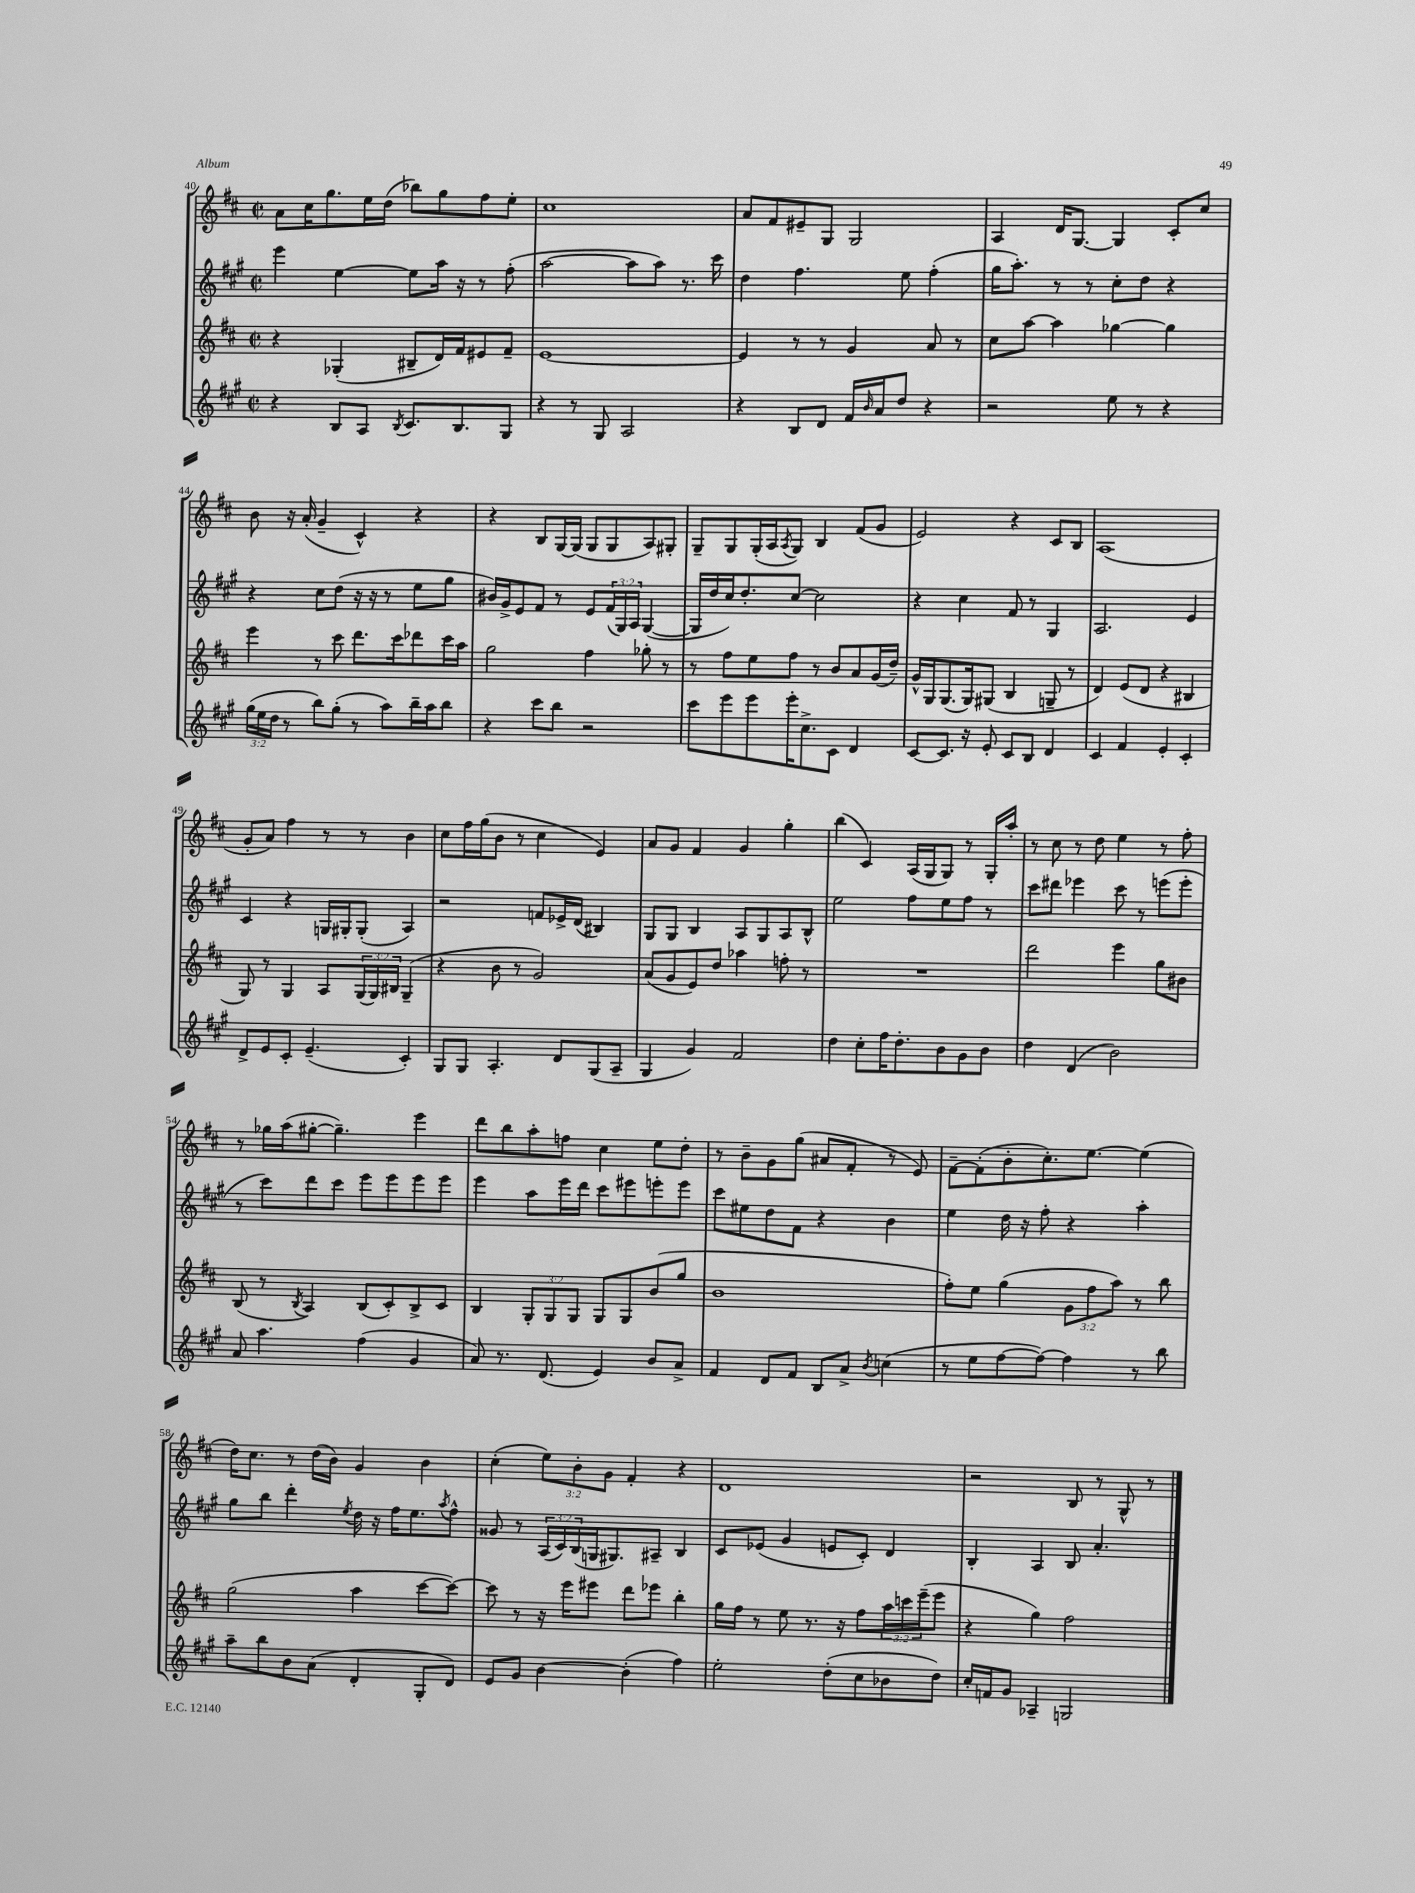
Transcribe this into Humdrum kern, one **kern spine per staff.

**kern	**kern	**kern	**kern
*staff4	*staff3	*staff2	*staff1
*clefG2	*clefG2	*clefG2	*clefG2
*k[f#c#g#]	*k[f#c#]	*k[f#c#g#]	*k[f#c#]
*M2/2	*M2/2	*M2/2	*M2/2
*met(c|)	*met(c|)	*met(c|)	*met(c|)
4r	4r	4eee\	8a\L
.	.	.	16cc#\K
.	.	.	8.gg\
8B/L	(4G-'/	[4ee\	.
8A/J	.	.	16ee\L
.	.	.	(16dd\JJ
8qB/	.	.	.
8.c#/L	8B#~/L	8ee\]L	8bb-\L)
.	16d/L)	16aa\Jk	8gg\
8.B/	16f#/J	16r	.
.	8e#/	8r	8ff#\
8G#/J	8f#~/J	(8ff#'\	8ee'\J
=	=	=	=
4r	[1e	[2aa\	1cc#
8r	.	.	.
8G#/	.	.	.
2A/	.	8aa\]L	.
.	.	8aa\J)	.
.	.	8.r	.
.	.	16ccc#\	.
=	=	=	=
4r	4e/]	4dd\	8a/L
.	.	.	8f#/
8B/L	8r	4.ff#\	8e#~/
8d/J	8r	.	8G/J
16f#/LL	4g/	.	2G/
16qqb/	.	.	.
16a/J	.	.	.
8dd/J	.	8ee\	.
4r	8a/	(4ff#'\	.
.	8r	.	.
=	=	=	=
2r	8cc#\L	16gg#\LK	4A/
.	.	8.aa'\J)	.
.	[8aa\J	.	.
.	4aa\]	8r	16d/LK
.	.	.	[8.G/J
.	.	8r	.
8ee\	[4gg-\	8cc#'\L	4G/]
8r	.	8dd\J	.
4r	4gg-\]	4r	8c#'/L
.	.	.	8cc#/J
=	=	=	=
(24gg#\LL	4eee\	4r	8b\
24ee\	.	.	.
24dd\JJ	.	.	.
8r	.	.	16r
.	.	.	(16a'/
8bb\L)	8r	8cc#\L	4g~/
(8gg#'\J	8ccc#\	(8dd\J	.
8r	8.ddd\L	16r	4c#^^/)
.	.	16r	.
8aa\L)	.	8r	.
.	16ccc#\k	.	.
16bb~\L	8ddd-\	8ee\L	4r
16aa\J	.	.	.
8bb\J	16ccc#\L	8gg#\J	.
.	16aa\JJ	.	.
=	=	=	=
4r	2gg\	16b#/LL)	4r
.	.	16g#^/J	.
.	.	8e/	.
8ccc#\L	.	8f#/J	8B/L
8bb\J	.	8r	[16G/L
.	.	.	(16G/]JJ
2r	4ff#\	8e/L	8G/L
.	.	(24f#/L	8G/
.	.	24G#/)	.
.	.	24A/JJ	.
.	8gg-'\	([4G#/	8A/)
.	8r	.	8G#'/J
=	=	=	=
8ccc#\L	8r	16G#/]LL	8G~/L
.	.	16dd/	.
8eee\	8ff#\L	16cc#/J)	8G/
.	.	8.dd'/	.
8eee\	8ee\	.	(16G'/L
.	.	.	16A/J
.	.	.	8qA/
16eee'\K	8ff#\J	[8cc#/J	8G/J)
8.cc#^\	.	.	.
.	8r	2cc#\]	4B/
8c#\J	8b/L	.	.
4d/	8a/	.	(8f#/L
.	(16g/L	.	8g/J
.	16dd~/JJ)	.	.
=	=	=	=
[8c#/L	16g^^/LL	4r	2e/)
.	16G/J	.	.
8.c#/]J	(8.G/	.	.
.	.	4cc#\	.
16r	16G/k)	.	.
8e'/	(8G#/J	.	.
8c#/L	4B/	8f#/	4r
8B/J	.	8r	.
4d/	8G~/	4G#/	8c#/L
.	8r	.	8B/J
=	=	=	=
4c#/	4d/)	2.A/	(1A
4f#/	(8e/L	.	.
.	8d/J	.	.
4e'/	4r	.	.
4c#'/	4B#/	4e/	.
=	=	=	=
8d^/L	8G/)	4c#/	8g'/L
8e/	8r	.	8a/J)
8c#'/J	4G/	4r	4ff#\
(4.e~/	.	.	.
.	8A/L	16G/LL	8r
.	.	16G#'/J	.
.	(24G/L	(8G#'/J	8r
.	24G/)	.	.
.	24B#/JJ	.	.
4c#'/)	(4G~/	4A/)	4b\
=	=	=	=
8G#/L	4r	2r	8cc#\L
8G#/J	.	.	16ff#\L
.	.	.	(16gg\J
4.A'/	8b\	.	8b\J
.	8r	.	8r
.	2g/)	8f/L	4cc#\
8d/L	.	16e-^/L	.
.	.	(16d/JJ	.
(8G#/	.	4B#/)	4e/)
8A~/J	.	.	.
=	=	=	=
4G#/	(8a/L	8G#/L	8a/L
.	8g/	8G#/J	8g/J
4g#/)	8e/)	4B/	4f#/
.	8dd/J	.	.
2f#/	4aa-\	8A/L	4g/
.	.	8G#/	.
.	8ff'\	8A/	4gg'\
.	8r	8B^^/J	.
=	=	=	=
4dd\	1r	2ee\	(4bb\
8cc#'\L	.	.	4c#/)
16ff#\K	.	.	.
8.dd'\	.	.	.
.	.	8ff#\L	(16A/LL
.	.	.	16G/J
8b\	.	8ee\	8G/J)
8g#\	.	8ff#\J	8r
8b\J	.	8r	16G'/LL
.	.	.	16aa'/JJ
=	=	=	=
4dd\	2ddd\	8ccc#\L	8r
.	.	8ddd#\J	8cc#\
(4d/	.	4eee-\	8r
.	.	.	8dd\
2b\)	4eee\	8ccc#\	4ee\
.	.	8r	.
.	8gg\L	(8eee\L	8r
.	8b#\J	8eee'\J	8ff#'\
=	=	=	=
8a/	(8B/	8r	8r
4.aa\	8r	8ccc#\L)	16gg-\LL
.	.	.	(16aa\J
.	8qB/	.	.
.	4A/)	8ddd\	[8gg#'\J
.	.	8ccc#\J	4.gg#~\])
(4ff#\	(8B/L	8eee\L	.
.	8c#'/)	8eee\	.
4g#/	8B^/	8eee\	4eee\
.	8c#/J	8eee\J	.
=	=	=	=
8a/)	4B/	4eee\	8ddd\L
8.r	.	.	8bb\
.	12G'/L	8aa\L	8aa'\
(8.d/	.	.	.
.	12G/	.	.
.	.	16eee\L	8ff\J
.	12G/J	.	.
.	.	16ddd\JJ	.
4e/)	8G/L	8ccc#\L	4cc#\
.	8G/	8eee#\	.
8b/L	(8b/	8eee'\	8ee\L
8a^/J	8gg/J	8eee\J	8dd'\J
=	=	=	=
4f#/	1b	8ccc#\L	8r
.	.	8ee#\	8b~\L
8d/L	.	8dd\	8g\
8f#/J	.	8f#\J	(8gg\J
8B/L	.	4r	8a#/L
8a^/J	.	.	8f#'/J
8qb/	.	.	.
(4cc\	.	4b\	8r
.	.	.	8e/)
=	=	=	=
8r	8ff#'\L)	4ee\	[8f#~\L
8ee\L	8ee\J	.	(8f#'\]
[8ff#\	(4gg\	16dd\	8b'\
.	.	16r	.
8ff#\_J)	.	8ff#'\	8.cc#'\)
4ff#\]	12g\L	4r	.
.	.	.	[8.ee\J
.	12ff#\	.	.
.	12aa\J)	.	.
8r	8r	4aa'\	(4ee\]
8bb\	8bb\	.	.
=	=	=	=
8aa~\L	(2gg\	8gg#\L	16dd\LK)
.	.	.	8.cc#\J
8bb\	.	8bb\J	.
8b\	.	4ddd'\	8r
(8a\J	.	.	(16dd\LL
.	.	.	16b\JJ)
.	.	8qee/	.
4d'/	4aa\	16dd\	4g/
.	.	16r	.
.	.	16ff#\LK	.
.	.	8.ee\	.
8G#'/L	[8ccc#\L	.	4b\
.	.	8qaa/	.
8d/J)	8ccc#\_J)	8ff#^^\J	.
=	=	=	=
8e/L	8ccc#\]	8g##/	(4cc#'\
8g#/J	8r	8r	.
[4b\	16r	(24A/LL	12ee\L)
.	.	24c#/)	.
.	16eee\LK	.	.
.	.	(24B/	12b'\
.	8eee#\J	16G/J	.
.	.	.	12g\J
.	.	8.G#/)	.
(4b'\]	8ddd\L	.	4f#'/
.	8eee-\J	8A#~/J	.
4ff#\)	4bb'\	4B/	4r
=	=	=	=
2ee'\	16gg\LL	8c#/L	1d
.	16ff#\JJ	.	.
.	8r	(8e-/J	.
.	8ee\	4g#/	.
.	8.r	.	.
(8dd'\L	.	8e/L	.
.	16r	.	.
8cc#\	8ff#\L	8c#'/J)	.
8b-\	24aa\L	4d/	.
.	24ccc\	.	.
.	(24eee~\J	.	.
8dd\J)	8eee\J	.	.
=	=	=	=
16cc#'/LL	4r	4B'/	2r
16f/J	.	.	.
8g#/J	.	.	.
4A-~/	4gg\)	4A/	.
2G/	2ff#\	8B/	8B/
.	.	4.a'/	8r
.	.	.	8G^^/
.	.	.	8r
==	==	==	==
*-	*-	*-	*-
